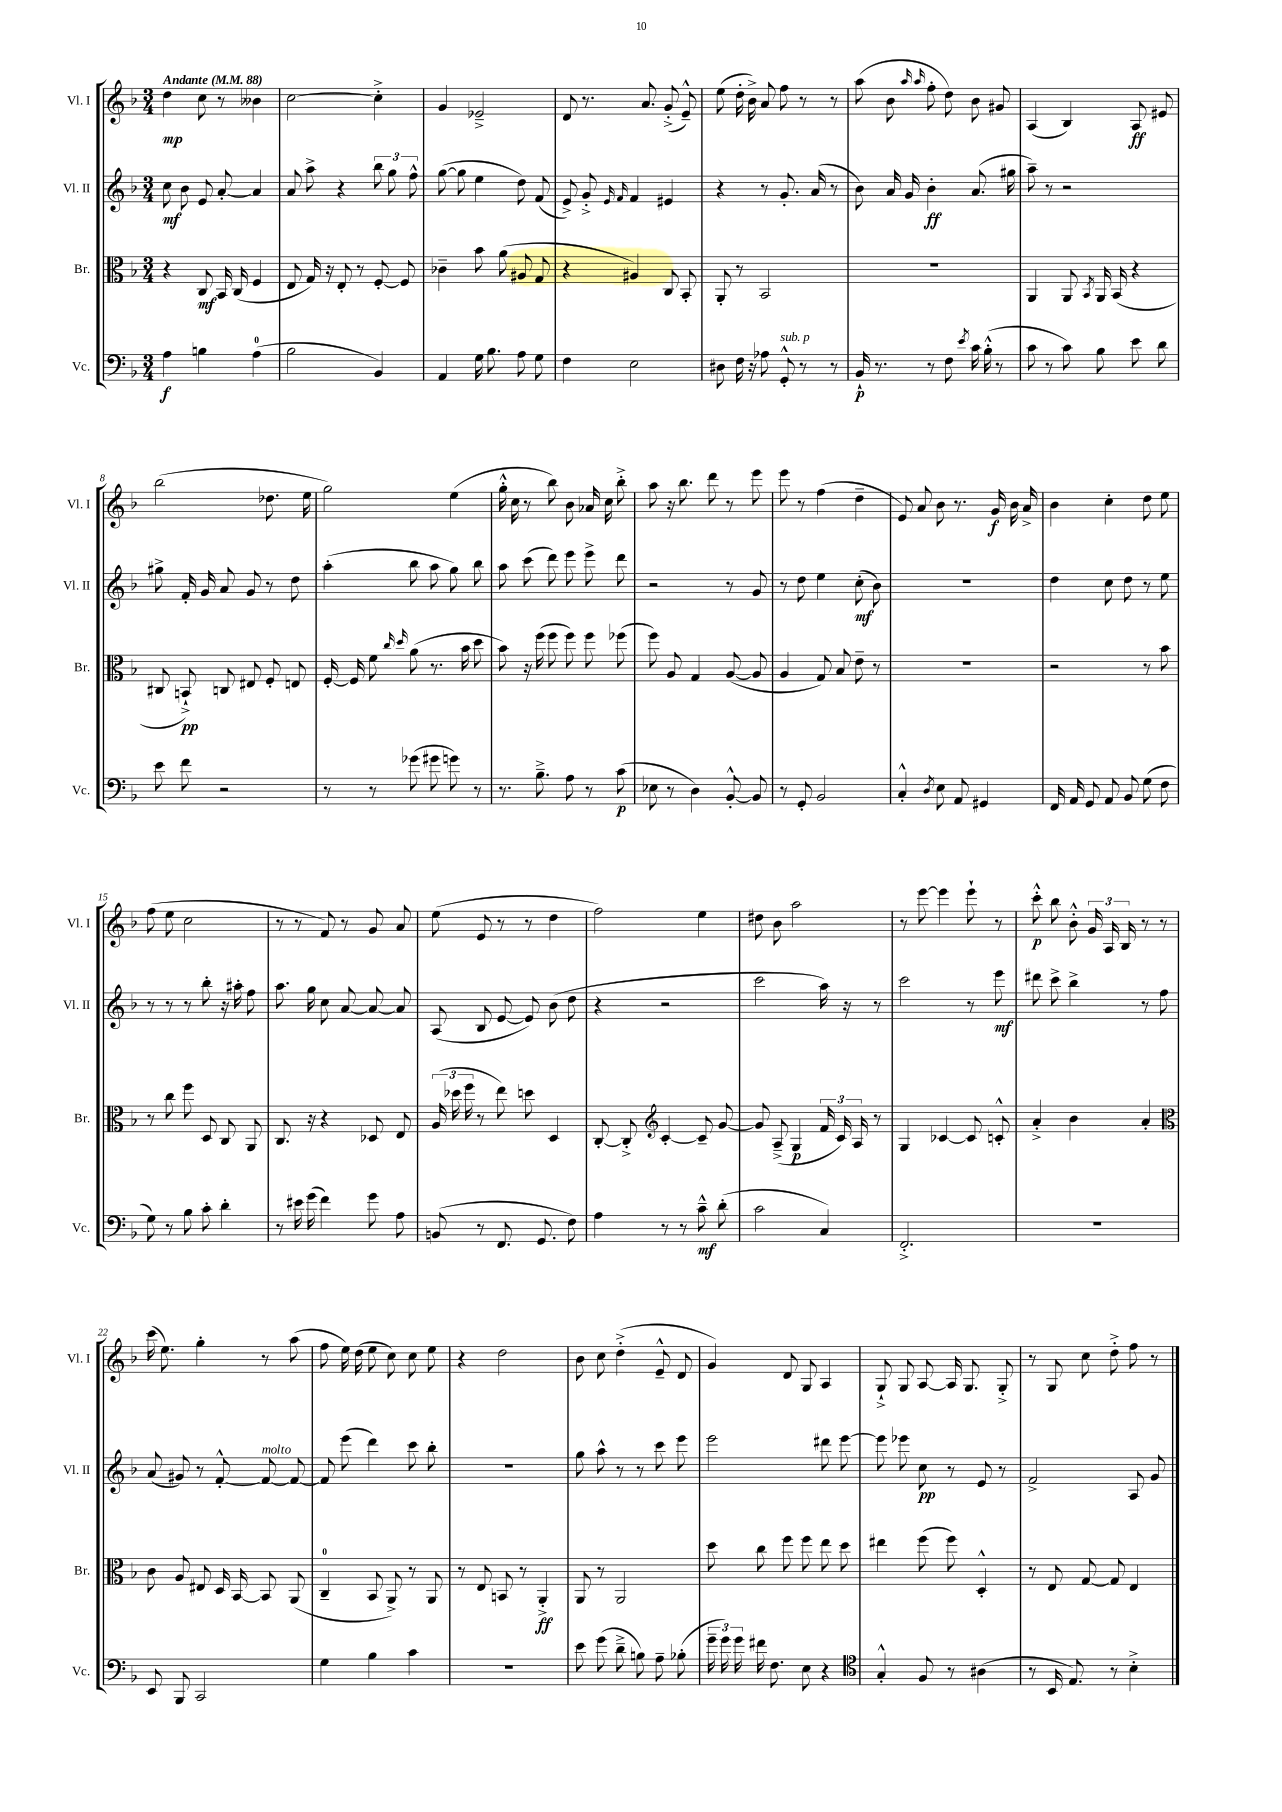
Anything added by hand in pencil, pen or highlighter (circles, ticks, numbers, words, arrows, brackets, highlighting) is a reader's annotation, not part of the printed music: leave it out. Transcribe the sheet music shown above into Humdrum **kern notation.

**kern	**dynam	**kern	**dynam	**kern	**dynam	**kern	**dynam
*part4	*part4	*part3	*part3	*part2	*part2	*part1	*part1
*staff4	*staff4	*staff3	*staff3	*staff2	*staff2	*staff1	*staff1
*I"Vc.	*	*I"Br.	*	*I"Vl. II	*	*I"Vl. I	*
*I'Vc.	*	*I'Br.	*	*I'Vl. II	*	*I'Vl. I	*
*clefF4	*	*clefC3	*	*clefG2	*	*clefG2	*
*k[b-]	*	*k[b-]	*	*k[b-]	*	*k[b-]	*
*M3/4	*	*M3/4	*	*M3/4	*	*M3/4	*
*MM88	*	*MM88	*	*MM88	*	*MM88	*
=1	=1	=1	=1	=1	=1	=1	=1
!	!	!	!	!	!	!LO:TX:a:B:t=Andante	!
4A\	f	4r	.	8cc\	mf	4dd\	mp
.	.	.	.	8b-\	.	.	.
4Bn\	.	8C/	mf	8e/	.	8cc\	.
.	.	16BB-/	.	[8a'/	.	8r	.
.	.	(16C/	.	.	.	.	.
(4A\	.	4F/	.	4a/]	.	4b--X\	.
=2	=2	=2	=2	=2	=2	=2	=2
2B-\	.	8E/	.	8a/	.	[2cc\	.
.	.	16G/)	.	8aa^\	.	.	.
.	.	16r	.	.	.	.	.
.	.	8E'/	.	4r	.	.	.
.	.	8r	.	.	.	.	.
4BB-/)	.	[8F'/	.	12bb-\	.	4cc'^\]	.
.	.	.	.	12gg\	.	.	.
.	.	8F/]	.	.	.	.	.
.	.	.	.	12ff^^\	.	.	.
=3	=3	=3	=3	=3	=3	=3	=3
4AA/	.	4c-X~\	.	([8gg\	.	4g/	.
.	.	.	.	8gg\]	.	.	.
16G\	.	8b-\	.	4ee\	.	2e-X~^/	.
8.B-\	.	.	.	.	.	.	.
.	.	(8a\	.	.	.	.	.
8A\	.	8A#X/	.	8dd\)	.	.	.
8G\	.	8G/	.	(8f/	.	.	.
=4	=4	=4	=4	=4	=4	=4	=4
4F\	.	4r	.	8e^/)	.	8d/	.
.	.	.	.	8g'^/	.	8.r	.
.	.	.	.	16qqe/	.	.	.
.	.	.	.	16qqf/	.	.	.
2E\	.	4A#X/)	.	4f/	.	.	.
.	.	.	.	.	.	8.a/	.
.	.	8C/	.	4e#X/	.	(8g'^/	.
.	.	8BB-'/	.	.	.	8e~^^/)	.
=5	=5	=5	=5	=5	=5	=5	=5
8D#X\	.	8AA'/	.	4r	.	(8ee\	.
16F\	.	8r	.	.	.	16dd'\	.
16r	.	.	.	.	.	16b-^\)	.
8A-X\	.	2BB-/	.	8r	.	8a/	.
!LO:TX:a:i:t=sub. p	!	!	!	!	!	!	!
8GG'^^/	.	.	.	8.g'/	.	8ff\	.
8r	.	.	.	.	.	8r	.
.	.	.	.	(16a/	.	.	.
8r	.	.	.	8r	.	8r	.
=6	=6	=6	=6	=6	=6	=6	=6
16BB-`/	p	2.r	.	8b-\)	.	(8aa\	.
8.r	.	.	.	.	.	.	.
.	.	.	.	16a/	.	8b-\	.
.	.	.	.	16g/	.	.	.
.	.	.	.	.	.	16qqaa/	.
.	.	.	.	.	.	16qqaa/	.
8r	.	.	.	4b-'\	ff	8ff'\	.
8F\	.	.	.	.	.	8dd\)	.
8qe/	.	.	.	.	.	.	.
16c\	.	.	.	(8.a/	.	8b-\	.
(16B-'^^\	.	.	.	.	.	.	.
8r	.	.	.	.	.	8g#X/	.
.	.	.	.	16gg#X\	.	.	.
=7	=7	=7	=7	=7	=7	=7	=7
8c\	.	4AA/	.	8aa~\)	.	(4A/	.
8r	.	.	.	8r	.	.	.
8c\)	.	8AA/	.	2r	.	4B-/)	.
.	.	8qBB-/	.	.	.	.	.
8B-\	.	16AA/	.	.	.	.	.
.	.	(16BB-/	.	.	.	.	.
8e\	.	4r	.	.	.	8A/	ff
8d\	.	.	.	.	.	8e#X/	.
!!LO:LB:g=z
=8	=8	=8	=8	=8	=8	=8	=8
8e\	.	8C#X/	.	8gg#X^\	.	(2bb-\	.
8f\	.	8BBn`^/)	pp	16f'/	.	.	.
.	.	.	.	16g/	.	.	.
2r	.	8Cn/	.	8a/	.	.	.
.	.	8E#X/	.	8g/	.	.	.
.	.	8F'/	.	8r	.	8.dd-X\	.
.	.	8En/	.	8dd\	.	.	.
.	.	.	.	.	.	16ee\	.
=9	=9	=9	=9	=9	=9	=9	=9
8r	.	[16F'/	.	(4aa'\	.	2gg\)	.
.	.	16F/]	.	.	.	.	.
8r	.	8f\	.	.	.	.	.
.	.	16qqcc/	.	.	.	.	.
.	.	16qqdd/	.	.	.	.	.
(8g-X\	.	(8a\	.	8bb-\	.	.	.
8g#X\	.	8.r	.	8aa\	.	.	.
8gn\)	.	.	.	8gg\)	.	(4ee\	.
.	.	16b-\	.	.	.	.	.
8r	.	8dd\	.	8bb-\	.	.	.
=10	=10	=10	=10	=10	=10	=10	=10
8.r	.	8b-\)	.	8aa\	.	16gg'^^\	.
.	.	.	.	.	.	16cc\	.
.	.	16r	.	(8ccc\	.	8r	.
8.B-~^\	.	(16ff\	.	.	.	.	.
.	.	8ff\	.	8ddd\)	.	8bb-\)	.
8A\	.	8ff\)	.	8eee\	.	8b-\	.
8r	.	8ff\	.	8eee^\	.	16a-X/	.
.	.	.	.	.	.	16cc\	.
(8c\	p	(8ff-X\	.	8ddd\	.	8bb-'^\	.
=11	=11	=11	=11	=11	=11	=11	=11
8E-X\	.	8ff\)	.	2r	.	8aa\	.
8r	.	8A/	.	.	.	16r	.
.	.	.	.	.	.	8.bb-\	.
4D\)	.	4G/	.	.	.	.	.
.	.	.	.	.	.	8ddd\	.
[8BB-'^^/	.	([8A/	.	8r	.	8r	.
8BB-/]	.	8A/]	.	8g/	.	8eee\	.
=12	=12	=12	=12	=12	=12	=12	=12
8r	.	4A/	.	8r	.	8eee\	.
8GG'/	.	.	.	8dd\	.	8r	.
2BB-/	.	8G/)	.	4ee\	.	(4ff\	.
.	.	8B-/	.	.	.	.	.
.	.	8e~\	.	(8cc'\	mf	4dd~\	.
.	.	8r	.	8b-\)	.	.	.
=13	=13	=13	=13	=13	=13	=13	=13
4C'^^/	.	2.r	.	2.r	.	8e/)	.
.	.	.	.	.	.	8a/	.
8qD/	.	.	.	.	.	.	.
8E\	.	.	.	.	.	8b-\	.
8AA/	.	.	.	.	.	8.r	.
4GG#X/	.	.	.	.	.	.	.
.	.	.	.	.	.	16g/	f
.	.	.	.	.	.	16b-\	.
.	.	.	.	.	.	16a^/	.
=14	=14	=14	=14	=14	=14	=14	=14
16FF/	.	2r	.	4dd\	.	4b-\	.
16AA/	.	.	.	.	.	.	.
8GG/	.	.	.	.	.	.	.
8AA/	.	.	.	8cc\	.	4cc'\	.
8BB-/	.	.	.	8dd\	.	.	.
(8G\	.	8r	.	8r	.	8dd\	.
8F\	.	8b-\	.	8ee\	.	8ee\	.
!!LO:LB:g=z
=15	=15	=15	=15	=15	=15	=15	=15
8G\)	.	8r	.	8r	.	(8ff\	.
8r	.	8cc\	.	8r	.	8ee\	.
8B-\	.	8ff\	.	8r	.	2cc\	.
8c'\	.	8D/	.	8bb-'\	.	.	.
4d'\	.	8C/	.	16r	.	.	.
.	.	.	.	16aa#X'\	.	.	.
.	.	8AA/	.	8ff\	.	.	.
=16	=16	=16	=16	=16	=16	=16	=16
8r	.	8.C/	.	8.aa\	.	8r	.
16e#X\	.	.	.	.	.	8r	.
(16g\	.	16r	.	16gg\	.	.	.
4f\)	.	4r	.	8cc\	.	8f/)	.
.	.	.	.	[8a/	.	8r	.
8g\	.	8D-X/	.	8a/_	.	8g/	.
8A\	.	8E/	.	8a/]	.	8a/	.
=17	=17	=17	=17	=17	=17	=17	=17
(8BBn/	.	(24A/	.	(8A/	.	(8ee\	.
.	.	24dd-X\	.	.	.	.	.
.	.	24ff\	.	.	.	.	.
8r	.	8r	.	8B-/	.	8e/	.
8.FF/	.	8ee\)	.	[8e/	.	8r	.
.	.	8ddn\	.	8e/])	.	8r	.
8.GG/	.	.	.	.	.	.	.
.	.	4D/	.	(8b-\	.	4dd\	.
8F\)	.	.	.	8dd\	.	.	.
=18	=18	=18	=18	=18	=18	=18	=18
4A\	.	[8C'/	.	4r	.	2ff\)	.
.	.	8C'^/]	.	.	.	.	.
*	*	*clefG2	*	*	*	*	*
8r	.	[4c'/	.	2r	.	.	.
8r	.	.	.	.	.	.	.
8c~^^\	mf	8c~/]	.	.	.	4ee\	.
(8d'\	.	[8g/	.	.	.	.	.
=19	=19	=19	=19	=19	=19	=19	=19
2c\	.	8g/]	.	2ccc\	.	8dd#X\	.
.	.	(8A~^/	.	.	.	8b-\	.
.	.	4G/	p	.	.	2aa\	.
4C/)	.	24f/	.	16aa\)	.	.	.
.	.	24c/)	.	.	.	.	.
.	.	.	.	16r	.	.	.
.	.	24A/	.	.	.	.	.
.	.	8r	.	8r	.	.	.
=20	=20	=20	=20	=20	=20	=20	=20
2.FF'^/	.	4G/	.	2ccc\	.	8r	.
.	.	.	.	.	.	[8eee\	.
.	.	[4c-X/	.	.	.	4eee\]	.
.	.	8c-/]	.	8r	.	8eee`\	.
.	.	8cn'^^/	.	8eee\	mf	8r	.
=21	=21	=21	=21	=21	=21	=21	=21
2.r	.	4a'^/	.	8ddd#X\	.	8ccc'^^\	p
.	.	.	.	8ccc^\	.	8bb-\	.
.	.	4b-\	.	4bb-^\	.	8b-'^^\	.
.	.	.	.	.	.	24g/	.
.	.	.	.	.	.	24A/	.
.	.	.	.	.	.	24B-/	.
.	.	4a'/	.	8r	.	8r	.
.	.	.	.	8ff\	.	8r	.
!!LO:LB:g=z
=22	=22	=22	=22	=22	=22	=22	=22
*	*	*clefC3	*	*	*	*	*
8EE/	.	8c\	.	(8a/	.	(16ccc\	.
.	.	.	.	.	.	8.ee\)	.
8BBB-/	.	8A/	.	8g#X/)	.	.	.
2CC/	.	8E#X/	.	8r	.	4gg'\	.
.	.	16D/	.	[8f'^^/	.	.	.
.	.	[16BB-/	.	.	.	.	.
!	!	!	!	!LO:TX:a:i:t=molto	!	!	!
.	.	8BB-/]	.	8f/_	.	8r	.
.	.	(8AA/	.	8f/_	.	(8aa\	.
=23	=23	=23	=23	=23	=23	=23	=23
4G\	.	4C~/	.	8f/]	.	8ff\	.
.	.	.	.	(8eee\	.	16ee\)	.
.	.	.	.	.	.	(16dd\	.
4B-\	.	8BB-/	.	4ddd\)	.	8ee\	.
.	.	8AA^/)	.	.	.	8cc\)	.
4c\	.	8r	.	8ccc\	.	8cc\	.
.	.	8AA/	.	8bb-'\	.	8ee\	.
=24	=24	=24	=24	=24	=24	=24	=24
2.r	.	8r	.	2.r	.	4r	.
.	.	8E/	.	.	.	.	.
.	.	8BBn/	.	.	.	2dd\	.
.	.	8r	.	.	.	.	.
.	.	4AA'^/	ff	.	.	.	.
=25	=25	=25	=25	=25	=25	=25	=25
8e\	.	8AA/	.	8gg\	.	8b-\	.
(8g\	.	8r	.	8aa^^\	.	8cc\	.
8d~^\	.	2AA/	.	8r	.	(4dd'^\	.
8Bn\)	.	.	.	8r	.	.	.
8A~\	.	.	.	8ccc\	.	8e~^^/	.
(8B-X'\	.	.	.	8eee\	.	8d/	.
=26	=26	=26	=26	=26	=26	=26	=26
24g~\	.	8dd\	.	2eee\	.	4g/)	.
24g\)	.	.	.	.	.	.	.
24g\	.	.	.	.	.	.	.
16f#X\	.	8cc\	.	.	.	.	.
8.F\	.	.	.	.	.	.	.
.	.	8ff\	.	.	.	8d/	.
8E\	.	8ff\	.	.	.	8G/	.
4r	.	8ee\	.	8ddd#X\	.	4A/	.
.	.	8dd\	.	[8eee\	.	.	.
=27	=27	=27	=27	=27	=27	=27	=27
*clefC4	*	*	*	*	*	*	*
4G'^^/	.	4ee#X\	.	8eee\]	.	8G`^/	.
.	.	.	.	8eee-X\	.	8G/	.
8F/	.	(8ff\	.	8cc\	pp	[8A/	.
8r	.	8ff\)	.	8r	.	16A/]	.
.	.	.	.	.	.	8.G/	.
(4A#X\	.	4D'^^/	.	8e/	.	.	.
.	.	.	.	8r	.	8G'^/	.
=28	=28	=28	=28	=28	=28	=28	=28
8r	.	8r	.	2f^/	.	8r	.
16BB-/	.	8E/	.	.	.	8G/	.
8.E/)	.	.	.	.	.	.	.
.	.	[8G/	.	.	.	8cc\	.
8r	.	8G/]	.	.	.	8dd'^\	.
4B-'^\	.	4E/	.	8A/	.	8ff\	.
.	.	.	.	8g/	.	8r	.
==	==	==	==	==	==	==	==
*-	*-	*-	*-	*-	*-	*-	*-
